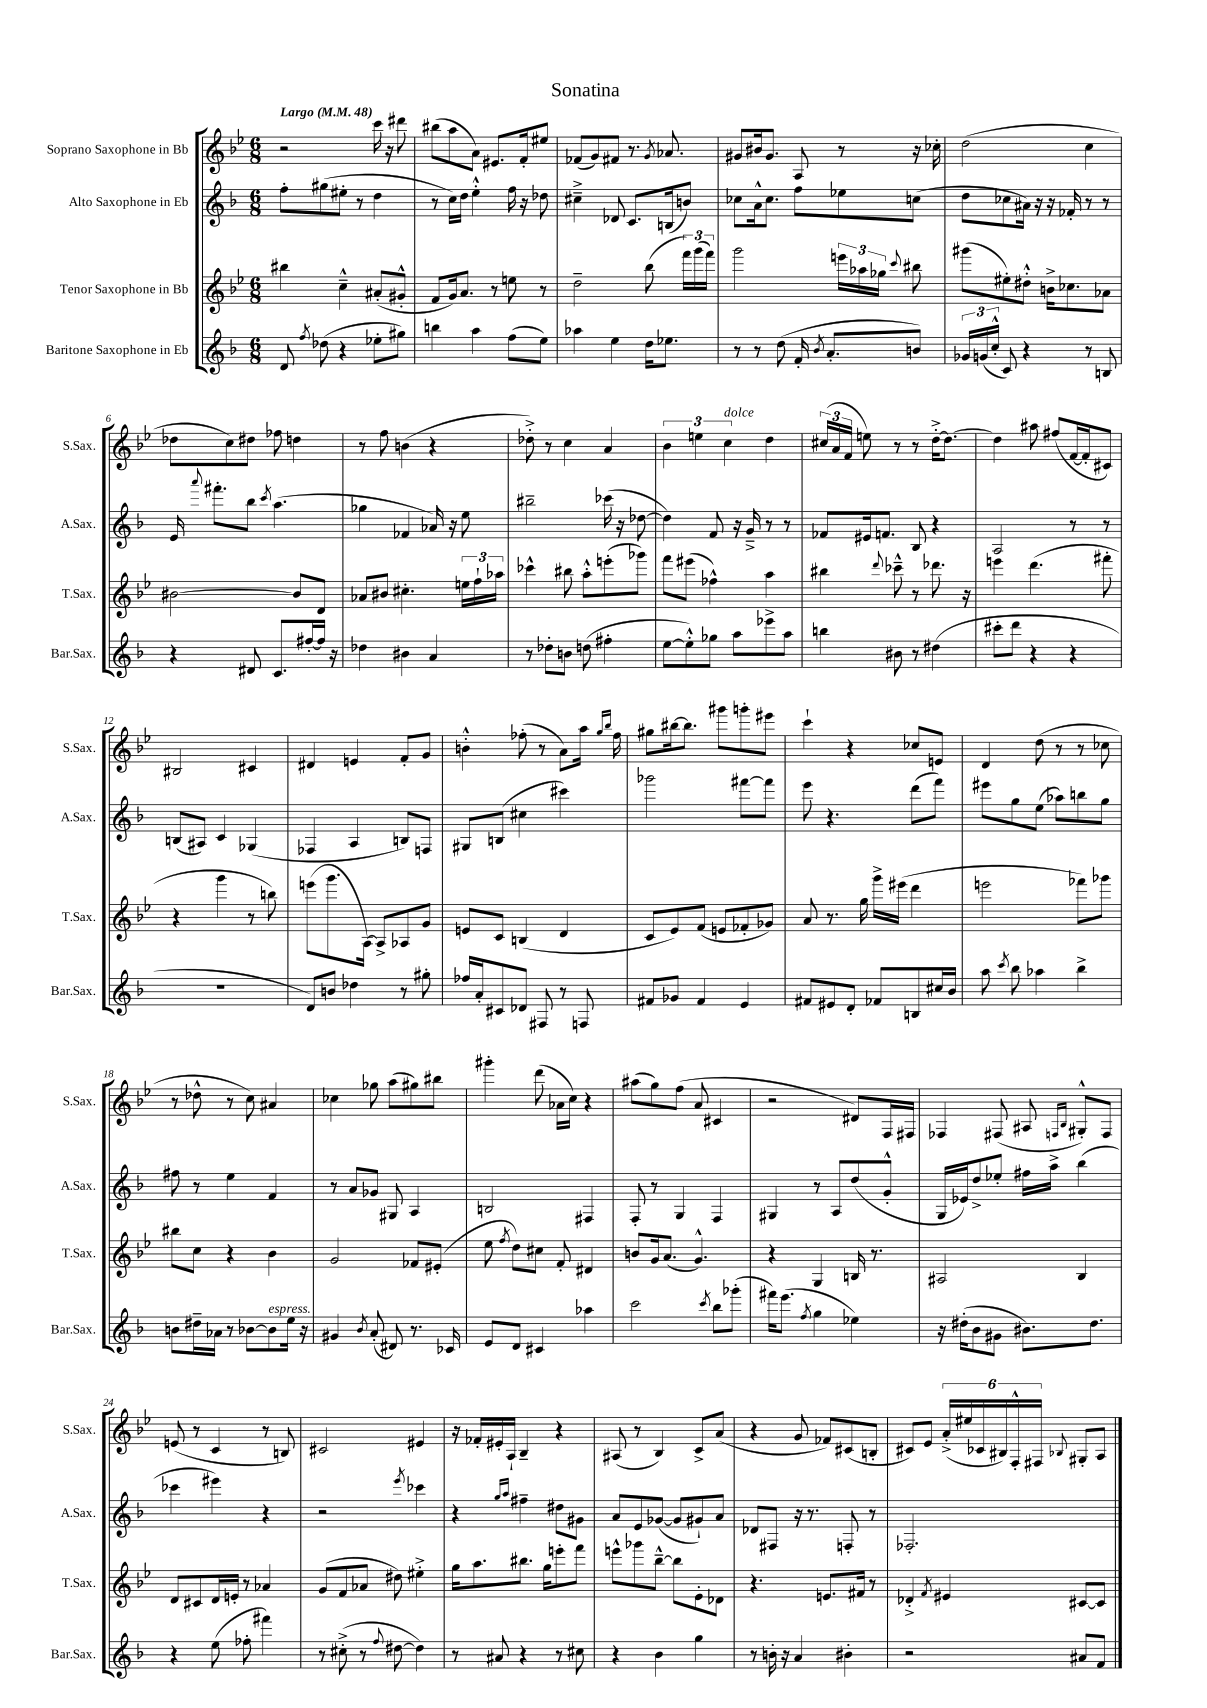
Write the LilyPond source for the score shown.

\header { title = "Sonatina" }
<<
\new StaffGroup <<
\new Staff = "s0" \with { instrumentName = "Soprano Saxophone in Bb" shortInstrumentName = "S.Sax." } {
    \clef treble \key bes \major \numericTimeSignature \time 6/8 \tempo "Largo" 4 = 48
    \autoBeamOff r2 c'''16 r16 dis'''8 |
    bis''8[( a''8 a'8]) eis'8.[ f'16-. eis''8] |
    fes'8[( g'8) fis'8] r8. \acciaccatura { g'8 } aes'8. |
    gis'8[ bis'16 gis'8.] a8 r8 r16 ces''16-. |
    d''2( c''4 |
    des''8[ c''8) dis''8] fes''8 d''4 |
    r8 f''8 b'4( r4 |
    des''8-.->) r8 c''4 a'4 |
    \tuplet 3/2 { bes'4 e''4 c''4^\markup { \italic "dolce" } } d''4 |
    \tuplet 3/2 { cis''16[( a'16 f'16] } e''8) r8 r8 d''16[~-.-> d''8.]~ |
    d''4 ais''8 fis''8[( f'16~ f'16-. cis'8]) |
    bis2 cis'4 |
    dis'4 e'4 f'8[-. g'8] |
    b'4-.-^ fes''8-.( r8 a'8[) a''16] \grace { g''16[ bes''16] } fes''16 |
    gis''8[ bis''16~ bis''8.] gis'''8[ g'''8-. eis'''8] |
    c'''4-! r4 ces''8[ e'8] |
    d'4 d''8( r8 r8 ces''8 |
    r8 des''8-^ r8 c''8) ais'4 |
    ces''4 ges''8 a''8[( gis''8) bis''8] |
    gis'''4-. d'''8( aes'16[ c''16]) r4 |
    ais''8[( g''8) f''8]( a'8 cis'4 |
    r2 dis'8[) f16 fis16] |
    fes4 fis8( ais8 \grace { f16[ bes16] } gis8[-.-^) f8] |
    e'8( r8 c'4 r8 b8) |
    cis'2 eis'4 |
    r16 fes'16[-. eis'16-. a16]-! bes4-- r4 |
    ais8( r8 bes4) c'8[-> a'8]( |
    r4 g'8 fes'8[) cis'8( b8]-. |
    cis'8[) ees'8] \tuplet 6/4 { a'16[-.->( eis''16 ces'16 bis16) f16-.-^ fis16] } \appoggiatura { bes8 } gis8[-. a8] \bar "|." |
}
\new Staff = "s1" \with { instrumentName = "Alto Saxophone in Eb" shortInstrumentName = "A.Sax." } {
    \clef treble \key f \major \numericTimeSignature \time 6/8
    \autoBeamOff f''8[-. gis''8( eis''8]-. r8 d''4 |
    r8 c''16[) d''16] e''4-.-^ f''16 r16 des''8 |
    cis''4---> des'8 c'8.[ b16( b'8]) |
    ces''8[ a'16-^ ces''8.] f''8[ ees''8 c''8]( |
    d''8[ ces''8 ais'16]) r16 r16 fes'16-. r8 r8 |
    e'16 \appoggiatura { a'''8 } fis'''8.[-. bes''8] \acciaccatura { c'''8 } a''4.( |
    ges''4 fes'4 aes'16) r16 e''8 |
    bis''2-- ces'''16( r16 des''8~ |
    des''4) f'8 r16 g'16---> r8 r8 |
    fes'8[ eis'16 f'8.] bes8 r4 |
    a2 r8 r8 |
    b8[( ais8]) c'4 ges4( |
    fes4 a4 b8[) f8] |
    gis8[ b8]( cis''4 cis'''4) |
    ges'''2 fis'''8[~ fis'''8] |
    e'''8 r4. d'''8[( f'''8]) |
    eis'''8[ g''8 e''8]( aes''8[) b''8 g''8] |
    fis''8 r8 e''4 f'4 |
    r8 a'8[ ges'8] gis8 a4 |
    b2 fis4 |
    f8-. r8 g4 f4 |
    gis4 r8 a8[ d''8( g'8]-.-^ |
    g16[ ees'16) d''8-> ees''8]-. fis''16[ a''16]-> bes''4( |
    ces'''4 eis'''4) r4 |
    r2 \acciaccatura { e'''8 } ces'''4 |
    r4 \grace { g''16[ a''16] } fis''4-- dis''8[ gis'8] |
    a'8[ e'8 ges'8]~( ges'8[ gis'8-!) a'8] |
    des'8[ fis8] r16 r8. f8-. r8 |
    fes2.-. \bar "|." |
}
\new Staff = "s2" \with { instrumentName = "Tenor Saxophone in Bb" shortInstrumentName = "T.Sax." } {
    \clef treble \key bes \major \numericTimeSignature \time 6/8
    \autoBeamOff bis''4 c''4---^ ais'8[-.( gis'8]-.-^ |
    f'8[ g'16) a'8.] r8 e''8 r8 |
    d''2-- bes''8( \tuplet 3/2 { f'''16[) g'''16( f'''16]) } |
    g'''2 \tuplet 3/2 { e'''16[ aes''16 ges''16] } \appoggiatura { c'''8 } bis''8 |
    gis'''8[( eis''8-.) dis''8]-.-^ b'16[-> ces''8. aes'8] |
    bis'2~ bis'8[ d'8] |
    aes'8[ bis'8] cis''4.-. \tuplet 3/2 { e''16[ f''16-! aes''16] } |
    ces'''4-^ bis''8 a''8[-.-^ e'''8-.( ges'''8]) |
    f'''8[ eis'''8]( fes''4-^) a''4 |
    bis''4 \appoggiatura { d'''8 } ces'''8---^ r8 des'''8. r16 |
    e'''4 d'''4.( fis'''8-. |
    r4 g'''4 r8 b''8) |
    e'''8[( g'''8. a16]~) a8[-> aes8 g'8] |
    e'8[ c'8] b4( d'4 |
    c'8[ ees'8) f'8]( e'8[ fes'8-. ges'8]) |
    a'8 r8. g''16 g'''16[-> eis'''16]( d'''4 |
    e'''2 fes'''8[) ges'''8] |
    bis''8[ c''8] r4 bes'4 |
    g'2 fes'8[ eis'8]-.( |
    ees''8 \acciaccatura { f''8 } d''8[) cis''8] f'8-. dis'4 |
    b'8[ g'16 a'8.]( g'4.-^) |
    r4 g4 b16 r8. |
    ais2 bes4 |
    d'8[ cis'8 d'16 e'16]-. r8 aes'4 |
    g'8[( f'8 aes'8] dis''8) eis''4-.-> |
    g''16[ a''8. bis''8.] g''16[ e'''8-. f'''8] |
    e'''8[-^ ges'''8 bes''8]~---^ bes''8[ ees'8-. des'8] |
    r4. e'8.[ fis'16] r8 |
    des'4-.-> \acciaccatura { f'8 } eis'4 cis'8[~ cis'8] \bar "|." |
}
\new Staff = "s3" \with { instrumentName = "Baritone Saxophone in Eb" shortInstrumentName = "Bar.Sax." } {
    \clef treble \key f \major \numericTimeSignature \time 6/8
    \autoBeamOff d'8 \acciaccatura { f''8 } des''8( r4 ees''8[-. gis''8]) |
    b''4 a''4 f''8[( e''8]) |
    aes''4 e''4 d''16[ ees''8.] |
    r8 r8 d''8( f'16-. \acciaccatura { bes'8 } a'8.[-. b'8]) |
    \tuplet 3/2 { ges'16[ g'16( c''16]-.-^ } c'8) r4 r8 b8 |
    r4 dis'8 c'8.[ fis''16~-. fis''16] r16 |
    des''4 bis'4 a'4 |
    r8 des''8[-. b'8] d''8( fis''4-. |
    e''8[~ e''8-.-^) ges''8] a''8[ ees'''8-> a''8] |
    b''4 bis'8 r8 dis''4( |
    cis'''8[-. d'''8] r4 r4 |
    R2. |
    d'8[) b'8] des''4 r8 gis''8-. |
    fes''16[ a'16-. cis'8 des'8] fis8 r8 f8 |
    fis'8[ ges'8] fis'4 e'4 |
    fis'8[ eis'8 d'8]-. fes'8[ b8 cis''16 bes'16] |
    a''8 \acciaccatura { c'''8 } bes''8 aes''4 bes''4-> |
    b'8[ dis''16-- aes'16] r8 bes'8[~ bes'8^\markup { \italic "espress." } e''16] r16 |
    gis'4 \acciaccatura { bes'8 } a'8-.( dis'8) r8. ces'16 |
    e'8[ d'8] cis'4 aes''4 |
    c'''2 \acciaccatura { c'''8 } bes''8[ ges'''8]-.( |
    fis'''16[) e'''8.]( \acciaccatura { f''8 } g''4 ees''4) |
    r16 dis''16[-.( bes'8 gis'8] bis'8.[) dis''8.] |
    r4 e''8( fes''8-. fis'''4) |
    r8 cis''8-.->( r8 \appoggiatura { f''8 } dis''8~ dis''4) |
    r8 ais'8 r4 r8 cis''8 |
    r4 bes'4 g''4 |
    r8 b'16-. r16 a'4 bis'4-. |
    r2 ais'8[ f'8] \bar "|." |
}
>>
>>
